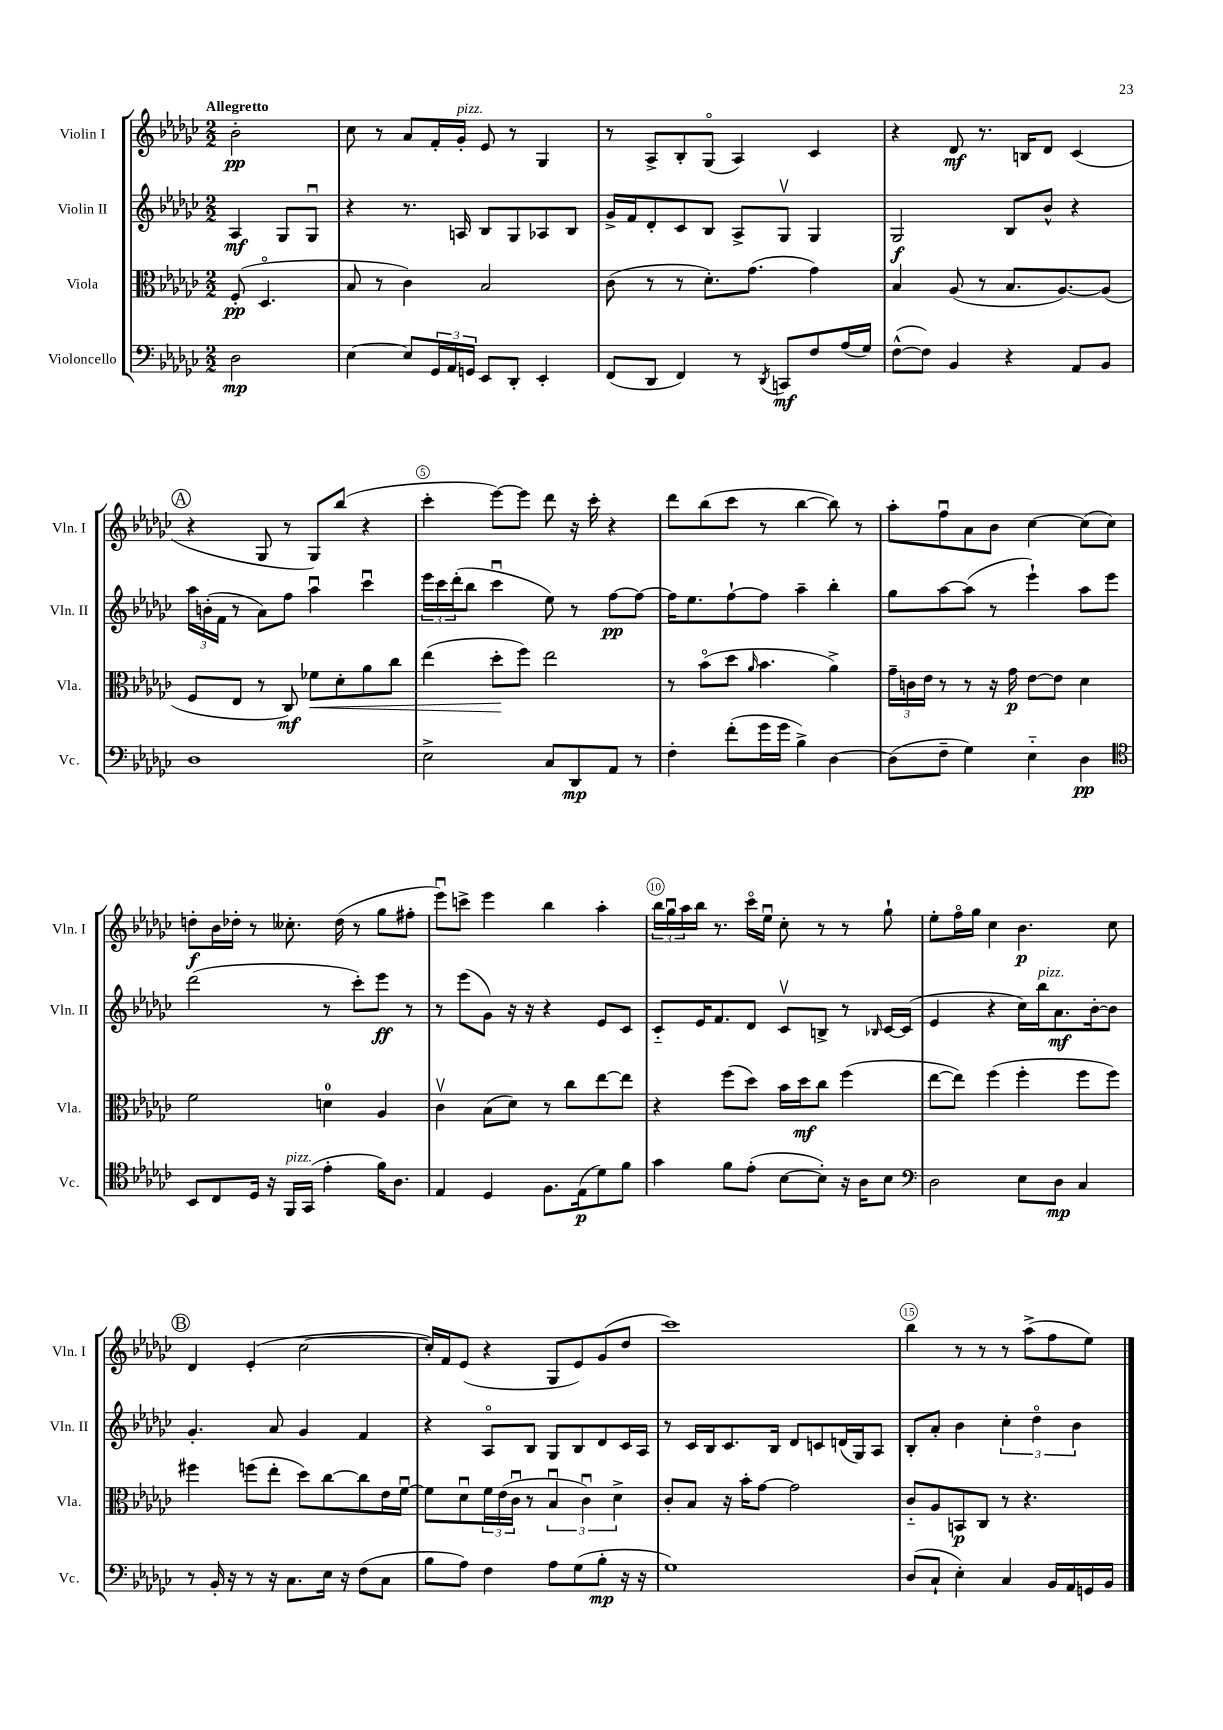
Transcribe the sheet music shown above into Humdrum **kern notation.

**kern	**kern	**kern	**kern
*staff4	*staff3	*staff2	*staff1
*clefF4	*clefC3	*clefG2	*clefG2
*k[b-e-a-d-g-c-]	*k[b-e-a-d-g-c-]	*k[b-e-a-d-g-c-]	*k[b-e-a-d-g-c-]
*M2/2	*M2/2	*M2/2	*M2/2
2D-\	(8F'/	4A-/	2b-'\
.	4.D-o/	.	.
.	.	8G-/L	.
.	.	8G-u/J	.
=	=	=	=
[4E-\	8B-/	4r	8cc-\
.	8r	.	8r
8E-/]L	4c-\)	8.r	8a-/L
24GG-/L	.	.	16f'/L
24AA-/	.	.	.
.	.	16A/	16g-'/JJ
24GG/JJ	.	.	.
8EE-/L	2B-/	8B-/L	8e-/
8DD-'/J	.	8G-/	8r
4EE-'/	.	8A-/	4G-/
.	.	8B-/J	.
=	=	=	=
(8FF/L	(8c-\	16g-^/LL	8r
.	.	16f/J	.
8DD-/J	8r	8d-'/	8A-^/L
4FF/)	8r	8c-/	8B-'/
.	8.d-'\L)	8B-/J	(8G-o/J
8r	.	8A-^/L	4A-/)
.	(8.g-\J	.	.
8qDD-/	.	.	.
8CC/L	.	8G-v/J	.
8F/	4g-\)	4G-/	4c-/
(16A-/L	.	.	.
16G-/JJ)	.	.	.
=	=	=	=
([8F^^\L	4B-/	2G-/	4r
8F\]J)	.	.	.
4BB-/	(8A-/	.	8d-/
.	8r	.	8.r
4r	8.B-/L	8B-/L	.
.	.	.	16B/LK
.	.	8b-^^/J	8d-/J
.	[8.A-/)	.	.
8AA-/L	.	4r	(4c-/
8BB-/J	(8A-/]J	.	.
=	=	=	=
1D-	8F/L	24aa-\LL	4r
.	.	(24b'\	.
.	.	24f\JJ	.
.	8E-/J	8r	.
.	8r	8a-\L)	8G-/
.	8C-/)	8ff\J	8r
.	8f-\L	4aa-u\	8G-/L)
.	8d-'\	.	(8bb-/J
.	8a-\	4ccc-u\	4r
.	8cc-\J	.	.
=	=	=	=
2E-^\	(4ee-\	24eee-\LL	4ccc-'\
.	.	24ccc-\	.
.	.	(24ddd-'\J	.
.	.	8bb-\J	.
.	8dd-'\L	4ccc-u\	[8eee-\L)
.	8ff\J)	.	8eee-\]J
8C-/L	2ee-\	8ee-\)	8ddd-\
8DD-/	.	8r	16r
.	.	.	16ccc-'\
8AA-/J	.	[8ff\L	4r
8r	.	8ff\_J	.
=	=	=	=
4F'\	8r	16ff\]LK	8ddd-\L
.	.	8.ee-\	.
.	(8b-o\L	.	(8bb-\
(8f'\L	8dd-\J	[8ff`\	8ccc-\J
.	16qqa-/	.	.
16g-\L	4.b-\	8ff\]J	8r
16g-\JJ	.	.	.
4B-^\)	.	4aa-~\	[4bb-\
[4D-\	4a-^\)	4bb-'\	8bb-\])
.	.	.	8r
=	=	=	=
(8D-\]L	24g-~\LL	8gg-\L	8aa-'\L
.	24c\	.	.
.	24e-\JJ	.	.
8F~\J	8r	[8aa-\	8ffu\
4G-\)	8r	(8aa-\]J	8a-\
.	16r	8r	8b-\J
.	16g-\	.	.
4E-'~\	[8e-\L	4eee-`\)	[4cc-\
.	8e-\]J	.	.
4D-\	4d-\	8aa-\L	(8cc-\]L
.	.	8eee-\J	8cc-\J)
=	=	=	=
*clefC4	*	*	*
8BB-/L	2f\	(2ddd-\	8dd'\L
8C-/	.	.	16b-\L
.	.	.	16dd-'\JJ
16D-/Jk	.	.	8r
16r	.	.	.
16FF/LL	.	.	8.cc--'\
(16GG-/JJ	.	.	.
4e-'\	4d\	8r	.
.	.	.	(16dd-\
.	.	8ccc-'\L)	8r
16f\LK)	4A-/	8eee-\J	8gg-\L
8.A-\J	.	.	.
.	.	8r	8ff#'\J
=	=	=	=
4E-/	4c-v\	8r	8eee-u\L)
.	.	(8eee-\L	8ccc^\J
4D-/	(8B-\L	8g-\J)	4eee-\
.	8d-\J)	16r	.
.	.	16r	.
8.F\L	8r	4r	4bb-\
.	8cc-\L	.	.
(16E-\k	.	.	.
8d-\)	[8ee-\	8e-/L	4aa-'\
8f\J	8ee-\]J	8c-/J	.
=	=	=	=
4g-\	4r	8c-'~/L	24bb-\LL
.	.	.	24gg-u\
.	.	.	24aa-\
.	.	16e-/K	16bb-\JJ
.	.	8.f/	8.r
8f\L	(8ff\L	.	.
(8e-'\J	8dd-\J)	8d-/J	16ccc-o\LL
.	.	.	16ee-u\JJ
[8B-\L	16b-\LL	8c-v/L	8cc-'\
.	16dd-\J	.	.
8B-'\]J)	8cc-\J	8B^/J	8r
16r	(4ff\	8r	8r
16A-\LK	.	.	.
.	.	16qqB-/	.
8B-\J	.	[16c-/LL	8gg-`\
.	.	(16c-/]JJ	.
=	=	=	=
*clefF4	*	*	*
2D-\	[8ee-\L	4e-/	8ee-'\L
.	8ee-\]J)	.	16ffo\L
.	.	.	16gg-\JJ
.	(4ff\	4r	4cc-\
8E-\L	4ff'\	16cc-\LL)	4.b-\
.	.	16bb-\J	.
8D-\J	.	8.a-\	.
4C-/	8ff\L	.	.
.	.	[16b-'\k	.
.	8ff\J)	8b-\]J	8cc-\
=	=	=	=
8r	4ff#\	4.g-'/	4d-/
16BB-'/	.	.	.
16r	.	.	.
8r	(8ff\L	.	(4e-'/
16r	8ee-'\J	8a-/	.
8.C-\L	.	.	.
.	8dd-\L)	4g-/	[2cc-\
16E-\Jk	[8cc-\	.	.
16r	.	.	.
(8F\L	8cc-\]	4f/	.
8C-\J	16e-\L	.	.
.	[16fu\JJ	.	.
=	=	=	=
8B-\L	8f\]L	4r	16cc-'/]LL)
.	.	.	16f/J
8A-\J)	8d-u\	.	(8e-/J
4F\	24f\L	8A-o/L	4r
.	(24e-\	.	.
.	24c-u\JJ	.	.
.	8r	8B-/J	.
8A-\L	6B-u/	8G-/L	8G-/L
(8G-\	.	8B-/	8e-/)
.	6c-u\)	.	.
8B-'\J	.	8d-/	(8g-/
.	6d-^\	.	.
16r	.	16c-/L	8dd-/J
16r	.	16A-/JJ	.
=	=	=	=
1G-)	8c-'/L	8r	1ccc-)
.	8B-/J	16c-/LL	.
.	.	16B-/J	.
.	16r	8.c-/	.
.	16b-'\LK	.	.
.	[8g-\J	.	.
.	.	16B-/Jk	.
.	2g-\]	8d-/L	.
.	.	8c/	.
.	.	(16d/L	.
.	.	16G-/J)	.
.	.	8A-/J	.
=	=	=	=
(8D-/L	8c-'~/L	8B-'/L	4bb-\
8C-`/J	8A-/	8a-'/J	.
4E-'\)	8BB/	4b-\	8r
.	8C-/J	.	8r
4C-/	8r	6cc-'\	8r
.	4.r	.	(8aa-^\L
.	.	6dd-o\	.
16BB-/LL	.	.	8ff\
16AA-/	.	.	.
.	.	6b-\	.
16GG/	.	.	8ee-\J)
16BB-/JJ	.	.	.
==	==	==	==
*-	*-	*-	*-
